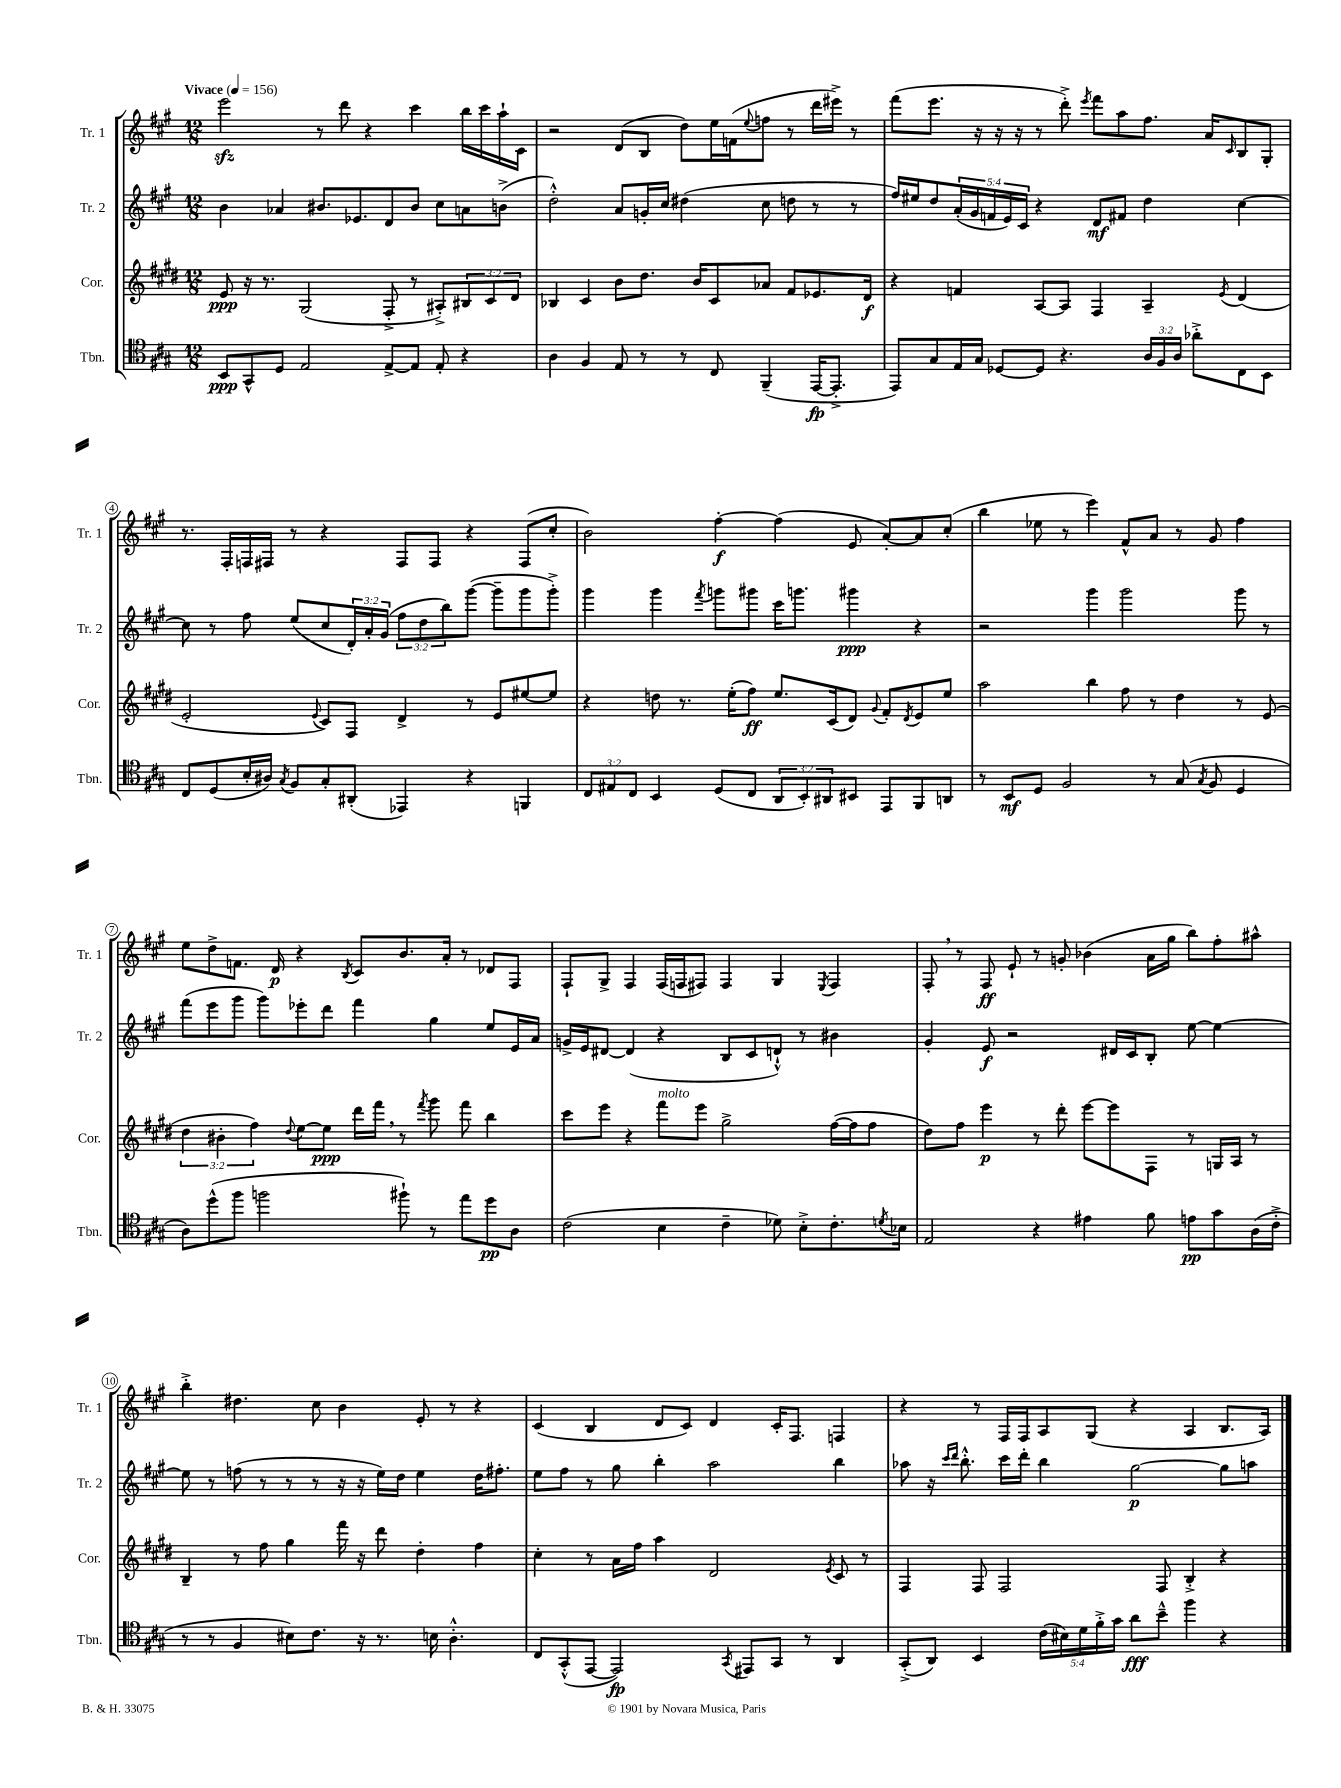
<<
\new StaffGroup <<
\new Staff = "s0" \with { instrumentName = "Tr. 1" shortInstrumentName = "Tr. 1" } {
    \clef treble \key a \major \numericTimeSignature \time 12/8 \tempo "Vivace" 4 = 156
    e'''2\sfz r8 d'''8 r4 cis'''4 b''16 cis'''16 a''16-! cis'16 |
    r2 d'8( b8 d''8) e''16 f'16( \appoggiatura { e''8 } f''8 r8 d'''16 eis'''16->) r8 |
    fis'''8( e'''8. r16 r16 r16 r8 d'''8-.->) \acciaccatura { e'''8 } fis'''8 a''8 fis''8. a'16 \grace { cis'16 } b8 gis8-. |
    r8. fis16-. f16 fis16 r8 r4 fis8 fis8 r4 fis8( cis''8-. |
    b'2) fis''4~-.\f fis''4( e'8 a'8~-.) a'8 cis''8-.( |
    b''4 ees''8 r8 e'''4) fis'8-^ a'8 r8 gis'8 fis''4 |
    e''8 d''8-> f'8. d'16\p r4 \acciaccatura { b8 } cis'8 b'8. a'16-. r8 des'8 fis8 |
    fis8-! gis8-> fis4 fis16( f16 fis8) fis4 gis4 \acciaccatura { e8 } fis4 |
    fis8-. \breathe r8 fis8\ff e'8-! r8 g'8-. bes'4( a'16 gis''16 b''8) fis''8-. ais''8-^ |
    b''4-.-> dis''4. cis''8 b'4 e'8-. r8 r4 |
    cis'4( b4 d'8 cis'8) d'4 cis'16-. fis8. f4 |
    r4 r8 fis16 fis16 a8 gis8( r4 a4 b8. a16) \bar "|." |
}
\new Staff = "s1" \with { instrumentName = "Tr. 2" shortInstrumentName = "Tr. 2" } {
    \clef treble \key a \major \numericTimeSignature \time 12/8 \override Staff.TupletNumber.text = #tuplet-number::calc-fraction-text
    b'4 aes'4 bis'8. ees'8. d'8 bis'8 cis''8 a'8 b'8->( |
    d''2-.-^) a'8 g'16-. cis''16 dis''4( cis''8 d''8 r8 r8 |
    fis''16) eis''16 d''8 \tuplet 5/4 { a'16-.( gis'16 f'16 e'16) cis'16 } r4 d'8\mf fis'8 d''4 cis''4~ |
    cis''8 r8 fis''8 e''8( cis''8 \tuplet 3/2 { d'16-.) a'16-. gis'16( } \tuplet 3/2 { fis''8 d''8 b''8) } gis'''8~( gis'''8-- gis'''8 gis'''8-.->) |
    gis'''4 gis'''4 \acciaccatura { fis'''8 } g'''8 gis'''8 cis'''16 g'''8. gis'''4\ppp r4 |
    r2 gis'''4 gis'''2 gis'''8 r8 |
    fis'''8( e'''8 gis'''8 gis'''8) ees'''8-. d'''8 fis'''4 gis''4 e''8 e'16 a'16 |
    g'16-> e'16 dis'8~ dis'4( r4 b8 cis'8 d'8-!-^) r8 bis'4 |
    gis'4-. e'8\f r2 dis'16 cis'16 b8-. e''8~ e''4~ |
    e''8 r8 f''8( r8 r8 r8 r16 r16 e''16) d''16 e''4 d''16 fis''8.-. |
    e''8 fis''8 r8 gis''8 b''4-. a''2 b''4 |
    aes''8 r16 \grace { cis'''16 d'''16 } b''8.-.-^ cis'''16 d'''16-. b''4 gis''2~\p gis''8 a''8 \bar "|." |
}
\new Staff = "s2" \with { instrumentName = "Cor." shortInstrumentName = "Cor." } {
    \clef treble \key e \major \numericTimeSignature \time 12/8 \override Staff.TupletNumber.text = #tuplet-number::calc-fraction-text
    e'8\ppp r16 r8. gis2( fis8-.-> r8 ais8-.->) \tuplet 3/2 { bis8 cis'8 dis'8 } |
    bes4 cis'4 b'8 dis''8. b'16 cis'8 aes'8 fis'8 ees'8. dis'16\f |
    r4 f'4 a8~ a8 fis4 a4-- \acciaccatura { e'8 } dis'4( |
    e'2-. \appoggiatura { e'8 } cis'8) fis8 dis'4-> r8 e'8 eis''8~ eis''8 |
    r4 d''8 r8. e''16-.( fis''8\ff) e''8. cis'16( dis'8) \appoggiatura { gis'8 } fis'8-. \acciaccatura { dis'8 } e'8 e''8 |
    a''2 b''4 fis''8 r8 dis''4 r8 e'8( |
    \tuplet 3/2 { dis''4 bis'4-. fis''4) } \appoggiatura { dis''8 } e''8~ e''8\ppp dis'''16 fis'''16 \breathe r8 \acciaccatura { fis'''8 } gis'''8 fis'''8 b''4 |
    cis'''8 e'''8 r4 fis'''8^\markup { \italic "molto" } e'''8 gis''2-> fis''16~( fis''16 fis''8 |
    dis''8) fis''8 e'''4\p r8 dis'''8-. e'''8~ e'''8 fis8 r8 g16 a16 r8 |
    b4-- r8 fis''8 gis''4 fis'''16 r16 dis'''8 dis''4-. fis''4 |
    cis''4-. r8 a'16 fis''16 a''4 dis'2 \acciaccatura { e'8 } cis'8 r8 |
    fis4 fis8 fis2 fis8 b4-.-> r4 \bar "|." |
}
\new Staff = "s3" \with { instrumentName = "Tbn." shortInstrumentName = "Tbn." } {
    \clef tenor \key a \major \numericTimeSignature \time 12/8 \override Staff.TupletNumber.text = #tuplet-number::calc-fraction-text
    b,8\ppp gis,8-^ d8 e2 e8~-> e8 e8-. r4 |
    a4 fis4 e8 r8 r8 cis8 fis,4--( e,16~\fp e,8.-.-> |
    e,8) gis8 e16 gis16 des8~ des8 r4. \tuplet 3/2 { a16 fis16 a16 } aes'8-.-> cis8 b,8 |
    cis8 d8( b16-. ais16) \acciaccatura { gis8 } fis8 gis8-. ais,8-.( ees,4) r4 f,4 |
    \tuplet 3/2 { cis8 eis8 cis8 } b,4 d8( cis8 \tuplet 3/2 { a,8 b,8-.) ais,8 } bis,8 e,8 fis,8 a,8 |
    r8 b,8\mf d8 fis2 r8 gis8( \acciaccatura { gis8 } fis8 d4 |
    a8) d''8-^( fis''8 f''2 fis''8-!) r8 e''8 d''8\pp a8 |
    cis'2( b4 cis'4-- des'8) b8-.-> cis'8.-. \acciaccatura { d'8 } bes16 |
    e2 r4 eis'4 fis'8 e'8\pp gis'8 a16( cis'16-.-> |
    r8 r8 fis4 bis8) cis'8. r16 r8. b16 a4.-.-^ |
    cis8 gis,8-.-^( e,8~ e,2\fp) \acciaccatura { gis,8 } eis,8 gis,8 r8 a,4 |
    gis,8-.->( a,8) b,4 \tuplet 5/4 { cis'16( bis16) d'16 fis'16-.-> gis'16 } a'8\fff b'8---^ fis''4 r4 \bar "|." |
}
>>
>>
\layout { \context { \Score \override BarNumber.stencil = #(make-stencil-circler 0.1 0.3 ly:text-interface::print) } }
